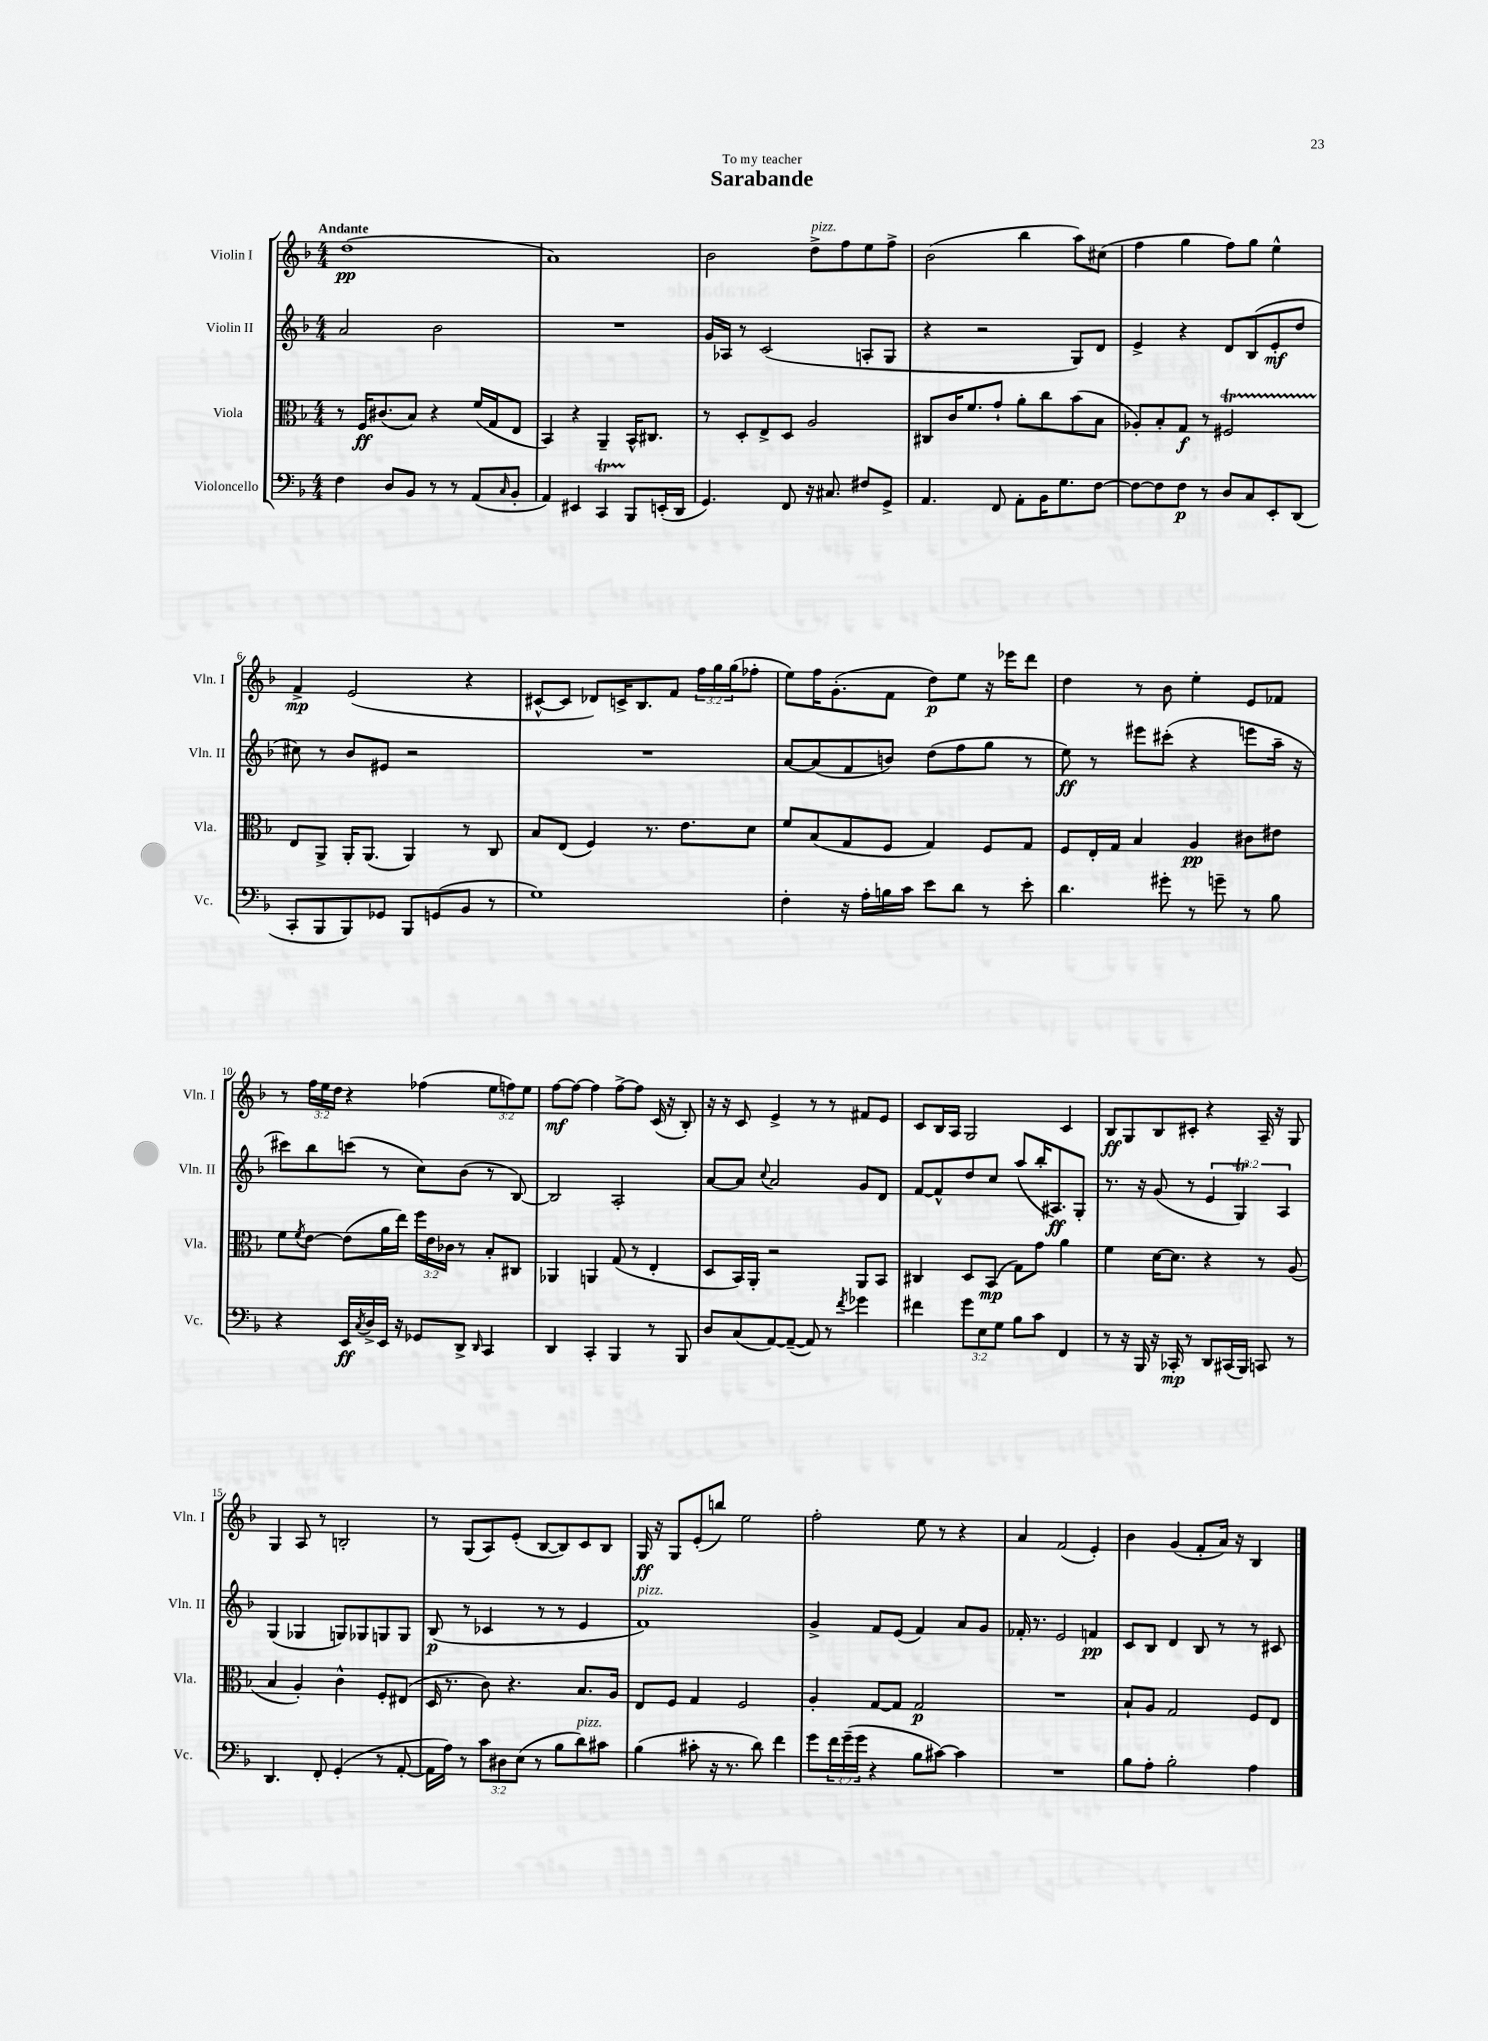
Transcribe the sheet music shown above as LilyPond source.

\header { title = "Sarabande" dedication = "To my teacher" }
<<
\new StaffGroup <<
\new Staff = "s0" \with { instrumentName = "Violin I" shortInstrumentName = "Vln. I" } {
    \clef treble \key f \major \numericTimeSignature \time 4/4 \override Staff.TupletNumber.text = #tuplet-number::calc-fraction-text \tempo "Andante"
    d''1\pp( |
    a'1) |
    bes'2 d''8->^\markup { \italic "pizz." } f''8 e''8 f''8-> |
    bes'2( bes''4 a''8) cis''8( |
    f''4 g''4 f''8) g''8 e''4-^ |
    f'4->\mp e'2( r4 |
    cis'8~-^ cis'8 des'8) c'16-> bes8. f'8 \tuplet 3/2 { f''16 g''16 g''16( } fes''8-. |
    e''8) f''16 g'8.-.( f'8 d''8\p) e''8 r16 ees'''16 d'''8 |
    d''4 r8 bes'8 e''4-. e'8 fes'8 |
    r8 \tuplet 3/2 { f''16 e''16 d''16 } r4 fes''4( \tuplet 3/2 { e''8 f''8) e''8 } |
    f''8~\mf f''8~ f''4 f''8~-> f''8 c'16( r16 bes8-.) |
    r16 r16 c'8 e'4-> r8 r8 fis'8 e'8 |
    c'8 bes16 a16 g2 c'4 |
    bes8\ff g8 bes8 cis'8-. r4 a16-- r16 g8 |
    g4 a8 r8 b2-. |
    r8 g8( a8) e'8-.( bes8~ bes8) c'8 bes8 |
    g16\ff r16 g8 e'8-.( b''8) e''2 |
    f''2-. e''8 r8 r4 |
    a'4 f'2( e'4-.) |
    bes'4 g'4( f'8-. a'16) r16 bes4 \bar "|." |
}
\new Staff = "s1" \with { instrumentName = "Violin II" shortInstrumentName = "Vln. II" } {
    \clef treble \key f \major \numericTimeSignature \time 4/4 \override Staff.TupletNumber.text = #tuplet-number::calc-fraction-text
    a'2 bes'2 |
    R1 |
    g'16 aes16 r8 c'2( a8-. g8 |
    r4 r2 g8) d'8 |
    e'4-> r4 d'8 bes8( e'8-.\mf d''8 |
    cis''8) r8 bes'8 eis'8 r2 |
    R1 |
    a'8~ a'8( f'8 b'8) d''8( f''8 g''8 r8 |
    e''8\ff) r8 eis'''8 cis'''8-.( r4 e'''8 a''16-- r16 |
    cis'''8) bes''8 c'''8( r8 c''8) bes'8( r8 bes8~) |
    bes2 a2-. |
    a'8~ a'8 \appoggiatura { c''8 } a'2 g'8 d'8 |
    f'8~ f'8-^ d''8 c''8 a''8( bes''16-. ais8.\ff) g8-. |
    r8. r16 g'8( r8 \tuplet 3/2 { e'4 g4\trill) a4 } |
    g4( ges4 g8) ges8 g8 g8 |
    bes8\p( r8 ces'4 r8 r8 e'4 |
    f'1^\markup { \italic "pizz." }) |
    g'4-> f'8 e'8( f'4) a'8 g'8 |
    fes'16-. r8. e'2 f'4\pp |
    c'8 bes8 d'4 bes8 r8 r8 cis'8 \bar "|." |
}
\new Staff = "s2" \with { instrumentName = "Viola" shortInstrumentName = "Vla." } {
    \clef alto \key f \major \numericTimeSignature \time 4/4 \override Staff.TupletNumber.text = #tuplet-number::calc-fraction-text
    r8 f16\ff cis'8.( bes8) r4 f'16( g16 e8 |
    bes,4) r4 a,4-- bes,16-^ cis8. |
    r8 d8-. e8-> d8 a2 |
    cis8 c'16 f'8. g'8-! a'8-. c''8 bes'8( bes8 |
    aes8-.) bes8-. g8\f r8 fis2\startTrillSpan |
    e8\stopTrillSpan a,8-> a,16-. a,8.( a,4) r8 c8 |
    bes8 e8( f4) r8. e'8. d'8 |
    f'8 bes8( g8 f8 g4) f8 g8 |
    f8 e16-. g16 bes4 a4\pp cis'8 eis'8 |
    f'8 \acciaccatura { f'8 } e'8~ e'8( a'16 e''16) \tuplet 3/2 { f''16 e'16 ces'16 } r8 bes8-. cis8 |
    aes,4 a,4 g8( r8 e4-. |
    d8 bes,16) a,16-. r2 a,8 bes,8 |
    cis4 d8 bes,8\mp( g8) g'8 a'4 |
    f'4 d'16~ d'8. r4 r8 a8( |
    bes4 a4-.) c'4-^ f8-. eis8( |
    d16 r8. c'8) r4. bes8. a16 |
    e8 f8 g4 f2 |
    a4-. g8~ g8 g2\p |
    R1 |
    bes8-! a8 g2 f8 e8 \bar "|." |
}
\new Staff = "s3" \with { instrumentName = "Violoncello" shortInstrumentName = "Vc." } {
    \clef bass \key f \major \numericTimeSignature \time 4/4 \override Staff.TupletNumber.text = #tuplet-number::calc-fraction-text
    f4 d8 bes,8 r8 r8 a,8( \grace { c16 } bes,8-. |
    a,4) eis,4 c,4\startTrillSpan bes,,8\stopTrillSpan e,16-.( d,16 |
    g,4.) f,8 r16 cis8. fis8 g,8-> |
    a,4. f,8 a,8-. bes,16 g8. f8~ |
    f8~ f8 f8\p r8 d8 c8 e,8-. d,8( |
    c,8-. bes,,8 bes,,8) ges,8 bes,,8 g,8( bes,8 r8 |
    g1) |
    f4-. r16 a16-. b16 c'16 e'8 d'8 r8 e'8-. |
    d'4. gis'8-. r8 g'8-- r8 bes8 |
    r4 e,16\ff \acciaccatura { c8 } d16-> e,16 r16 ges,8 d,8-> \grace { d,16 } c,4 |
    d,4 c,4-. bes,,4 r8 bes,,8 |
    d8 c8( a,8~) a,8~--( a,8) r8 \acciaccatura { f'8 } ges'4 |
    fis'4 \tuplet 3/2 { g'8 e8 g8 } bes8 c'8 f,4 |
    r8 r16 bes,,16 r16 ces,16-.\mp r8 d,8 cis,16( bes,,16) c,8 r8 |
    d,4. f,8-. g,4-.( r8 a,8~-. |
    a,16 a16) r8 \tuplet 3/2 { c'8 dis8 e8( } r8 bes8 d'8^\markup { \italic "pizz." }) cis'8 |
    bes4( cis'8-. r16 r8. d'8) f'4 |
    g'8 \tuplet 3/2 { f'16 g'16--( g'16 } r4 bes8 cis'8~) cis'4 |
    R1 |
    bes8 a8-. bes2-. a4 \bar "|." |
}
>>
>>
